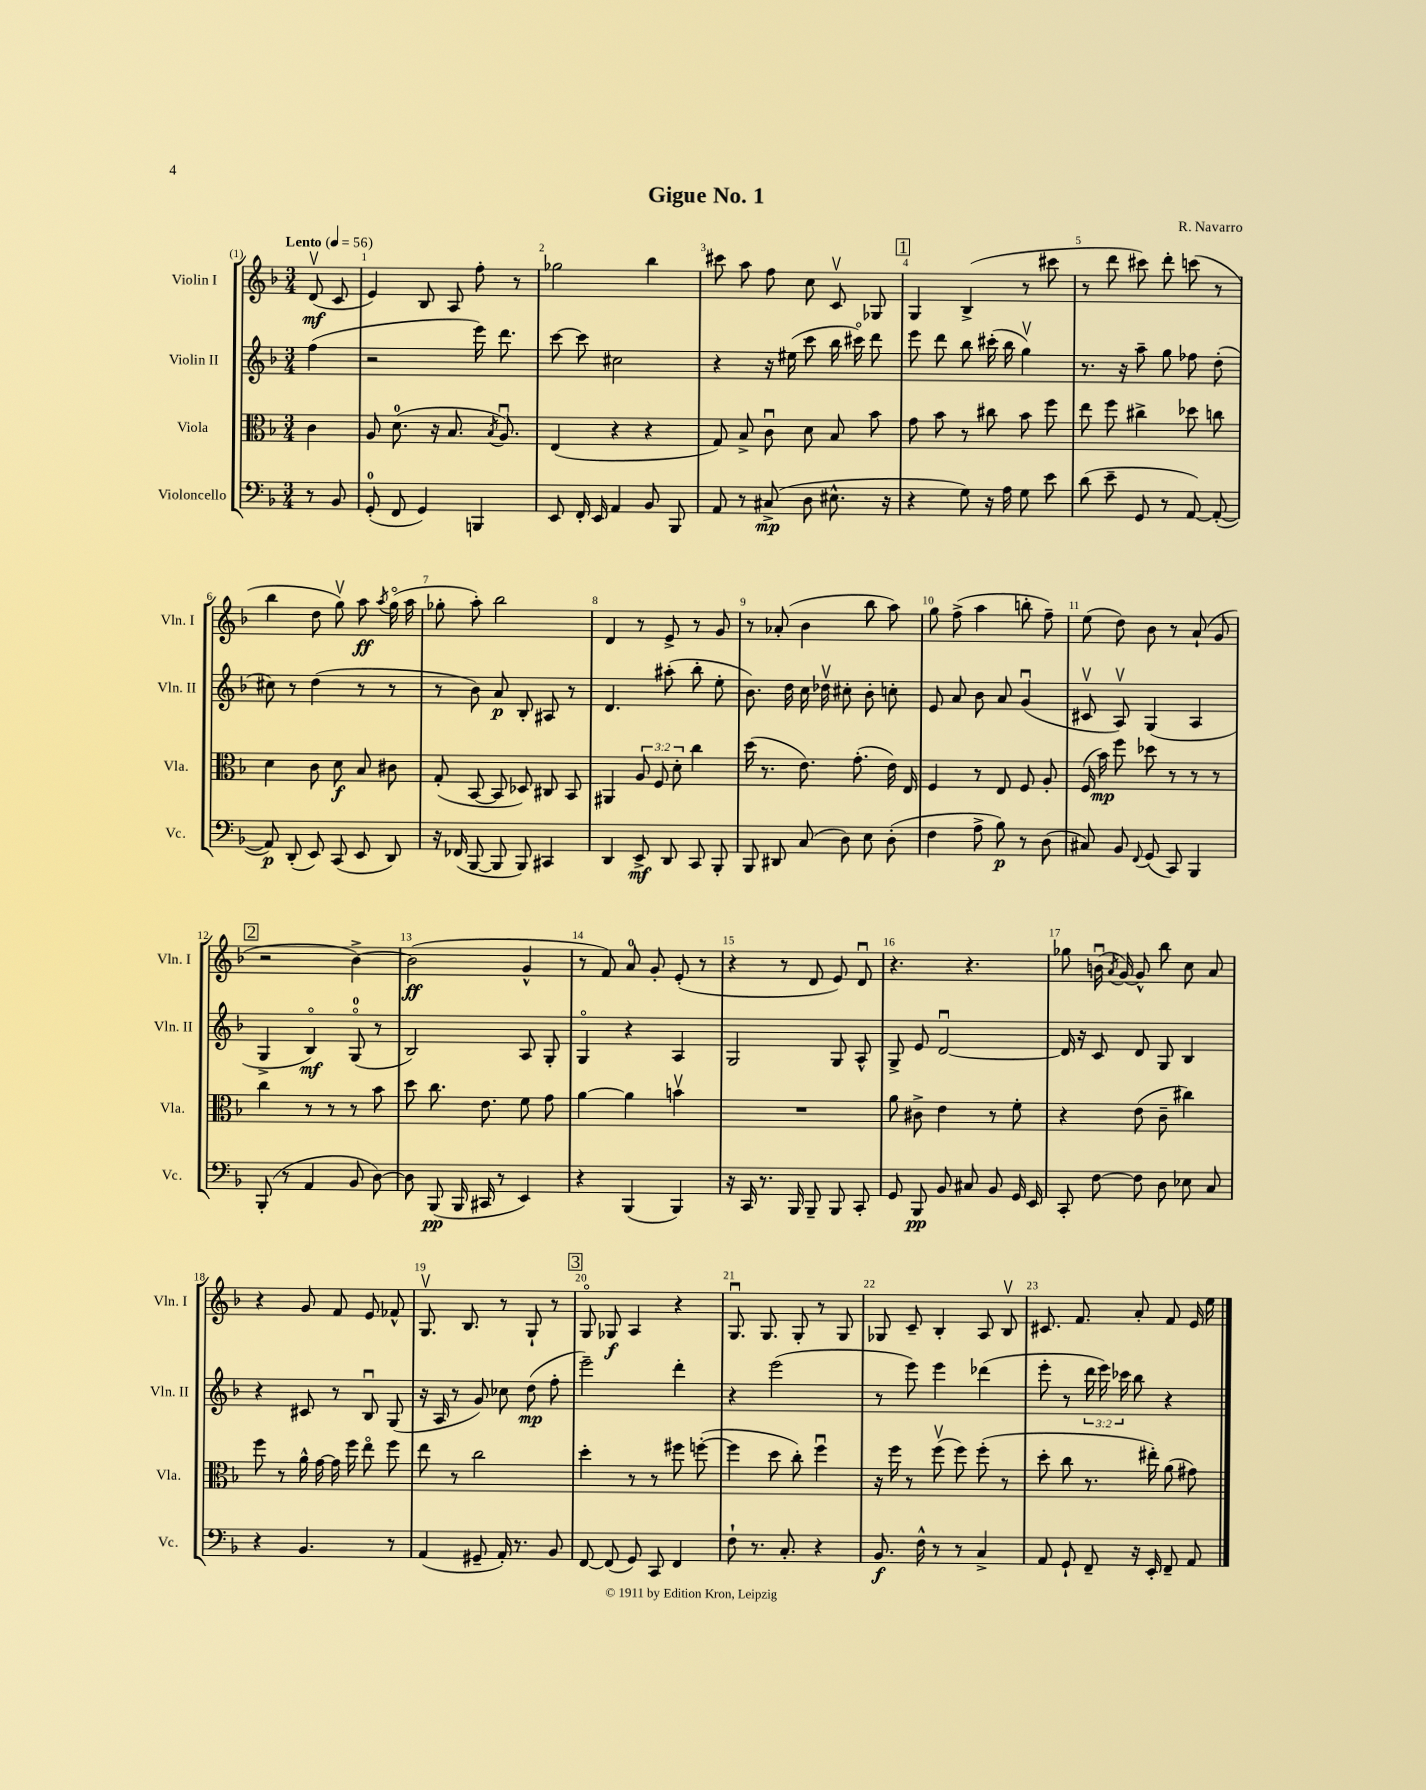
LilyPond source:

\header { title = "Gigue No. 1" composer = "R. Navarro" }
<<
\new StaffGroup <<
\new Staff = "s0" \with { instrumentName = "Violin I" shortInstrumentName = "Vln. I" } {
    \clef treble \key f \major \numericTimeSignature \time 3/4 \partial 4 \tempo "Lento" 4 = 56
    \autoBeamOff d'8\upbow\mf( c'8 |
    e'4) bes8 a8 f''8-. r8 |
    ges''2 bes''4 |
    cis'''8 a''8 f''8 c''8 c'8\upbow ges8 |
    \mark \markup { \box "1" } g4 bes4->( r8 cis'''8 |
    r8 d'''8 cis'''8) d'''8-. c'''8( r8 |
    bes''4 d''8 g''8\upbow) a''8\ff \acciaccatura { a''8 } g''16\flageolet( a''16 |
    ges''8-. a''8-.) bes''2 |
    d'4 r8 e'8-> r8 g'8 |
    r8 aes'8-.( bes'4 bes''8 a''8) |
    g''8 f''8->( a''4 b''8-. f''8--) |
    e''8( d''8) bes'8 r8 a'8-!( g'8 |
    \mark \markup { \box "2" } r2 bes'4~->) |
    bes'2\ff( g'4-^ |
    r8 f'8) a'8-0 g'8-. e'8-.( r8 |
    r4 r8 d'8 e'8) d'8\downbow |
    r4. r4. |
    ges''8 b'16\downbow( \acciaccatura { a'8 } g'16~) g'8-^ bes''8 c''8 a'8 |
    r4 g'8 f'8 e'8 fes'8-^ |
    g8.\upbow bes8. r8 g8-! r8 |
    \mark \markup { \box "3" } g8\flageolet ges8\f a4 r4 |
    g8.\downbow g8. g8-. r8 g8 |
    ges8 c'8-- bes4-. a8 bes8\upbow |
    cis'8. f'8. a'8-. f'8 e'16 e''16 \bar "|." |
}
\new Staff = "s1" \with { instrumentName = "Violin II" shortInstrumentName = "Vln. II" } {
    \clef treble \key f \major \numericTimeSignature \time 3/4 \override Staff.TupletNumber.text = #tuplet-number::calc-fraction-text \partial 4
    \autoBeamOff f''4( |
    r2 e'''16) d'''8. |
    c'''8~ c'''8 cis''2 |
    r4 r16 eis''16( c'''8 bes''16 cis'''16\flageolet) d'''8 |
    \mark \markup { \box "1" } e'''8 d'''8 bes''8 cis'''16-.( bes''16 g''4\upbow) |
    r8. r16 a''8-- g''8 fes''8 d''8-.( |
    cis''8) r8 d''4( r8 r8 |
    r8 bes'8) a'8\p bes8-. ais8 r8 |
    d'4. ais''8-.( bes''8-. e''8-. |
    bes'8.) d''16 c''16 des''16\upbow cis''8-. bes'8-. c''8-. |
    e'8 a'8 bes'8 a'8 g'4\downbow( |
    cis'8\upbow a8\upbow) g4( a4 |
    \mark \markup { \box "2" } g4-> bes4\flageolet\mf) g8-0\flageolet( r8 |
    bes2) a8 g8-. |
    g4\flageolet r4 a4 |
    g2 g8 a8-^ |
    g8-> e'8 d'2~\downbow |
    d'16 r16 c'8 d'8 g8 bes4 |
    r4 cis'8 r8 bes8\downbow g8( |
    r16 a16 r8 g'8) ces''8 d''8\mp( f''8-. |
    \mark \markup { \box "3" } e'''2--) d'''4-. |
    r4 e'''2( |
    r8 e'''8) e'''4 des'''4( |
    e'''8-. r8 \tuplet 3/2 { d'''16 e'''16) ces'''16 } bes''8 r4 \bar "|." |
}
\new Staff = "s2" \with { instrumentName = "Viola" shortInstrumentName = "Vla." } {
    \clef alto \key f \major \numericTimeSignature \time 3/4 \override Staff.TupletNumber.text = #tuplet-number::calc-fraction-text \partial 4
    \autoBeamOff c'4 |
    a8 d'8.-0( r16 bes8. \acciaccatura { bes8 } a8.\downbow) |
    e4( r4 r4 |
    g8) bes8-> c'8\downbow d'8 bes8 bes'8 |
    \mark \markup { \box "1" } g'8 bes'8 r8 cis''8 bes'8 f''8 |
    e''8 f''8 cis''4-> des''8 c''8 |
    d'4 c'8 d'8\f bes8 cis'8 |
    g8-.( bes,8~ bes,8 des8) cis8 bes,8 |
    ais,4 \tuplet 3/2 { a8 f8 d'8-. } c''4 |
    d''16( r8. e'8.) g'8.-.( e'16) e16 |
    f4 r8 e8 f8 a8-. |
    f16( bes'16\mp) f''8 des''8 r8 r8 r8 |
    \mark \markup { \box "2" } c''4 r8 r8 r8 bes'8 |
    d''8 c''8. e'8. f'8 g'8 |
    a'4~ a'4 b'4\upbow |
    R2. |
    a'8 cis'8-> e'4 r8 f'8-. |
    r4 e'8( c'8-- cis''4) |
    f''8 r8 a'16-^ g'16~ g'16 f''16 e''8\flageolet f''8 |
    e''8 r8 c''2 |
    \mark \markup { \box "3" } d''4-. r8 r8 fis''8 f''8~-.( |
    f''4 d''8 c''8-.) f''4\downbow |
    r16 f''16 r8 f''8\upbow( f''8) f''8-.( r8 |
    d''8-. c''8 r8. eis''16-.) a'8( gis'8) \bar "|." |
}
\new Staff = "s3" \with { instrumentName = "Violoncello" shortInstrumentName = "Vc." } {
    \clef bass \key f \major \numericTimeSignature \time 3/4 \partial 4
    \autoBeamOff r8 bes,8 |
    g,8-0-.( f,8 g,4) b,,4 |
    e,8 f,16-. e,16 a,4 bes,8 bes,,8 |
    a,8 r8 cis8->\mp( d8 eis8.-^ r16 |
    \mark \markup { \box "1" } r4 g8) r16 a16 g8 e'8 |
    d'8( e'8-- g,8 r8 a,8~) a,8~-.( |
    a,8\p) d,8-.( e,8) c,8( e,8 d,8) |
    r16 fes,16( bes,,8~ bes,,8 bes,,8) cis,4 |
    d,4 e,8->\mf d,8 c,8 bes,,8-. |
    bes,,8 dis,8 c8( d8) e8 d8-.( |
    f4 a8-> bes8\p) r8 d8( |
    cis8) bes,8 \appoggiatura { f,8 } g,8( c,8) bes,,4 |
    \mark \markup { \box "2" } bes,,8-.( r8 a,4 bes,8 d8~) |
    d8 bes,,8\pp( bes,,16 cis,16 r8 e,4) |
    r4 bes,,4( bes,,4) |
    r16 c,16 r8. bes,,16 bes,,8-- bes,,8 c,8-. |
    g,8 bes,,8\pp bes,8 cis8 bes,8 g,16 e,16 |
    c,8-. f8~ f8 d8 ees8 c8 |
    r4 bes,4. r8 |
    a,4( gis,8-- a,16-.) r8. bes,8 |
    \mark \markup { \box "3" } f,8~ f,8( g,8) c,8 f,4 |
    f8-! r8. c8.-. r4 |
    bes,8.\f f16-^ r8 r8 c4-> |
    a,8 g,8-! f,8-- r16 e,16-. f,8-- a,8 \bar "|." |
}
>>
>>
\layout { \context { \Score \override BarNumber.break-visibility = ##(#f #t #t) barNumberVisibility = #all-bar-numbers-visible } }
